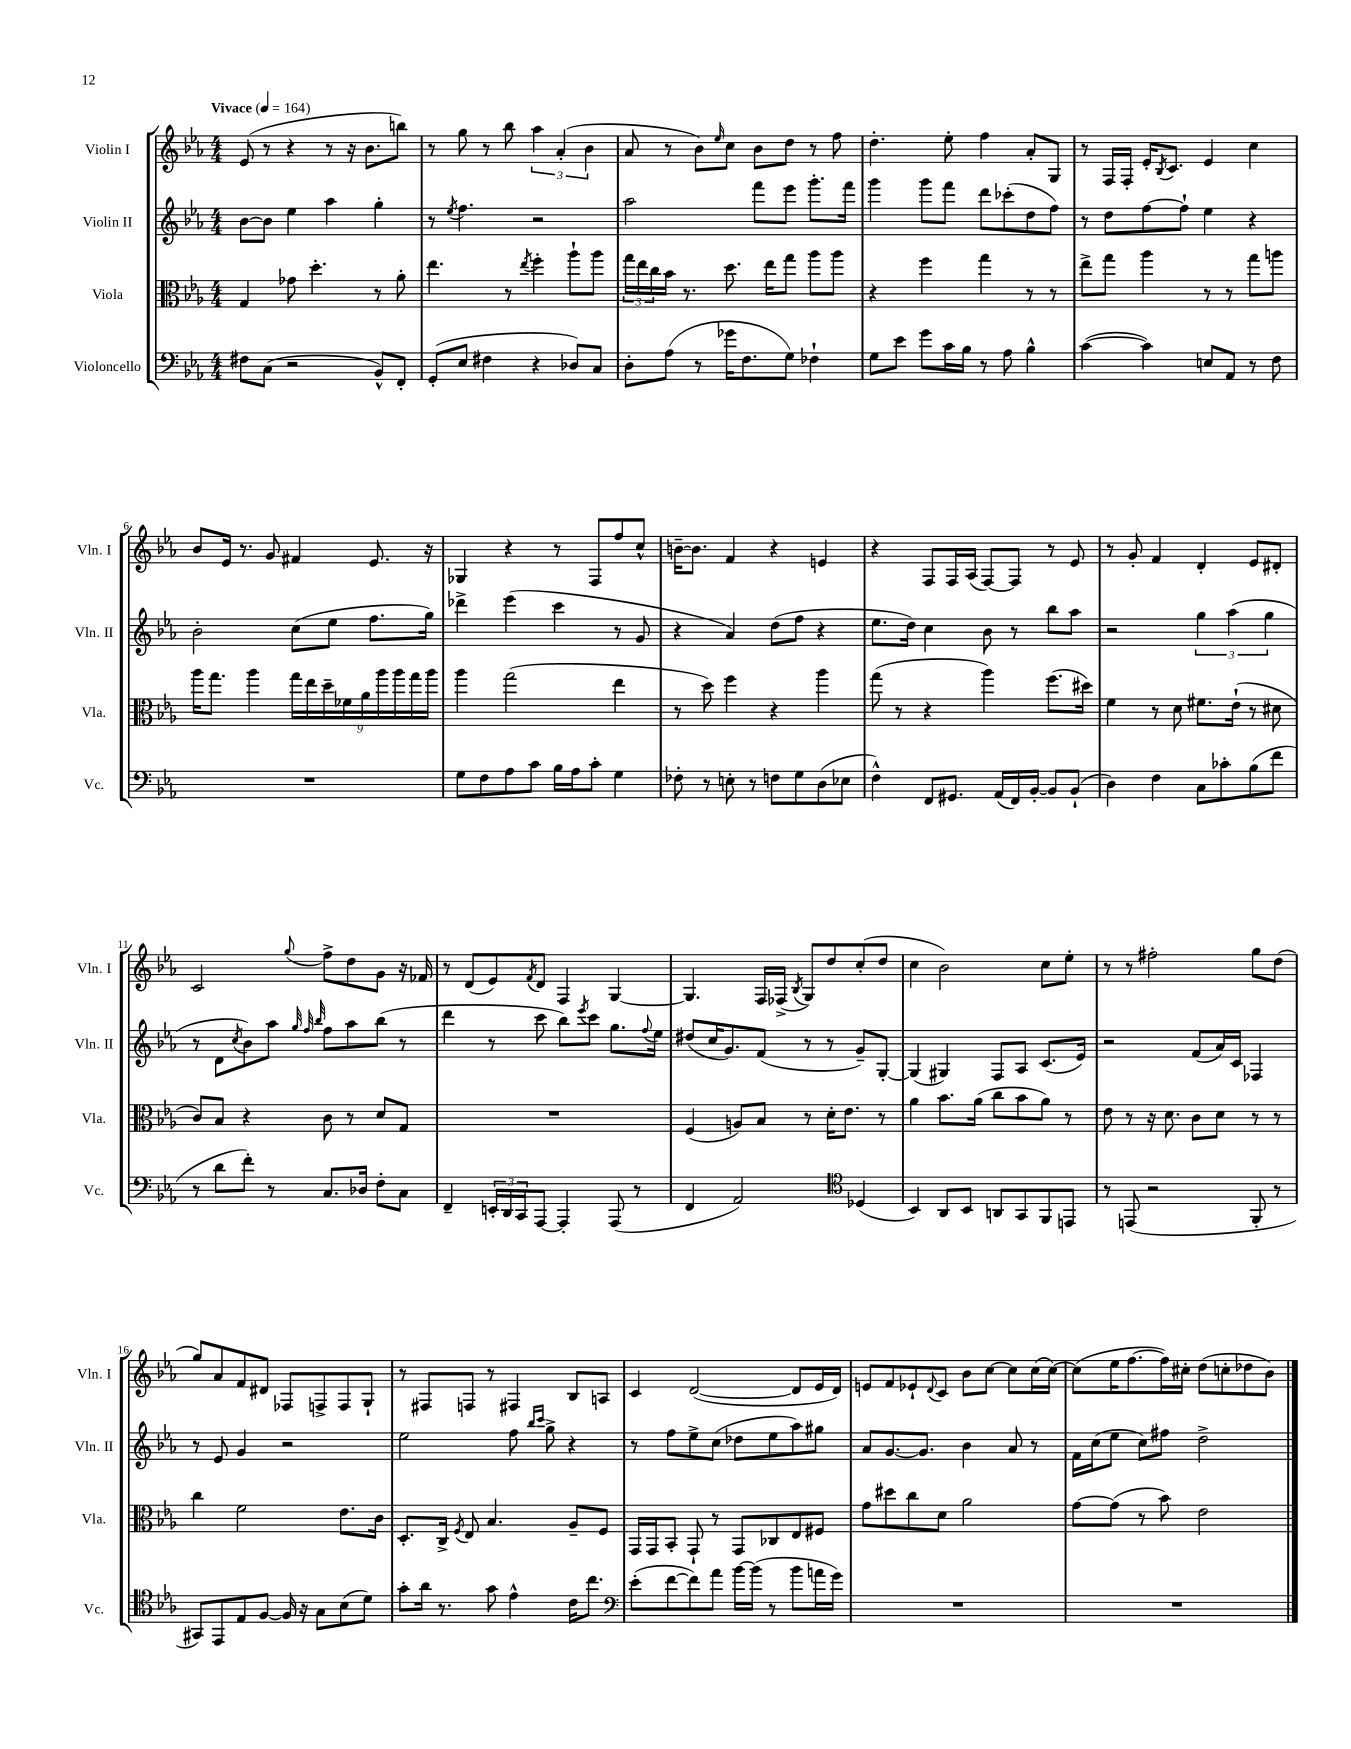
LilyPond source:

<<
\new StaffGroup <<
\new Staff = "s0" \with { instrumentName = "Violin I" shortInstrumentName = "Vln. I" } {
    \clef treble \key ees \major \numericTimeSignature \time 4/4 \tempo "Vivace" 4 = 164
    ees'8( r8 r4 r8 r16 bes'8. b''8) |
    r8 g''8 r8 bes''8 \tuplet 3/2 { aes''4 aes'4-.( bes'4 } |
    aes'8 r8 bes'8) \grace { ees''16 } c''8 bes'8 d''8 r8 f''8 |
    d''4.-. ees''8-. f''4 aes'8-. g8 |
    r8 f16 f16-. ees'16-. \acciaccatura { bes8 } c'8. ees'4 c''4 |
    bes'8 ees'16 r8. g'8 fis'4 ees'8. r16 |
    ges4 r4 r8 f8 f''8 c''8-^ |
    b'16~-- b'8. f'4 r4 e'4 |
    r4 f8 f16 aes16( f8~) f8 r8 ees'8 |
    r8 g'8-. f'4 d'4-. ees'8 dis'8-. |
    c'2 \appoggiatura { g''8 } f''8-> d''8 g'8 r16 fes'16 |
    r8 d'8( ees'8) \acciaccatura { f'8 } d'8 f4 g4~ |
    g4. f16 fes16->( \acciaccatura { bes8 } g8) d''8 c''8-.( d''8 |
    c''4 bes'2) c''8 ees''8-. |
    r8 r8 fis''2-. g''8 d''8( |
    g''8) aes'8 f'8 dis'8 fes8 f8-> f8 g8-! |
    r8 fis8 f8 r8 fis4 bes8 a8 |
    c'4 d'2~( d'8 ees'16 d'16) |
    e'8 f'8 ees'8-! \appoggiatura { d'8 } c'8 bes'8 c''8~ c''8 c''16( c''16~) |
    c''8( ees''16 f''8.~ f''16) cis''16-. d''8( c''8-. des''8 bes'8) \bar "|." |
}
\new Staff = "s1" \with { instrumentName = "Violin II" shortInstrumentName = "Vln. II" } {
    \clef treble \key ees \major \numericTimeSignature \time 4/4
    bes'8~ bes'8 ees''4 aes''4 g''4-. |
    r8 \acciaccatura { ees''8 } f''4. r2 |
    aes''2 f'''8 ees'''8 g'''8.-. f'''16 |
    g'''4 g'''8 f'''8 d'''8 ces'''8-.( d''8 f''8) |
    r8 d''8 f''8~ f''8-! ees''4 r4 |
    bes'2-. c''8( ees''8 f''8. g''16) |
    des'''4-> ees'''4( c'''4 r8 g'8 |
    r4 aes'4) d''8( f''8 r4 |
    ees''8. d''16) c''4 bes'8 r8 bes''8 aes''8 |
    r2 \tuplet 3/2 { g''4 aes''4( g''4 } |
    r8 d'8 \acciaccatura { c''8 } bes'8) aes''8 \grace { g''32 f''32 bes''32 } f''8 aes''8 bes''8( r8 |
    d'''4 r8 c'''8 bes''8) \acciaccatura { ees'''8 } c'''8 g''8. \appoggiatura { f''8 } ees''16 |
    dis''8( c''16 g'8.) f'8( r8 r8 g'8--) g8~-. |
    g4( gis4) f8 aes8 c'8.( ees'16) |
    r2 f'8( aes'16) c'16 fes4 |
    r8 ees'8 g'4 r2 |
    ees''2 f''8 \grace { bes''16 c'''16 } g''8-> r4 |
    r8 f''8 ees''8-> c''8( des''8 ees''8 aes''8) gis''8 |
    aes'8 g'8.~ g'8. bes'4 aes'8 r8 |
    f'16 c''16( ees''8 c''8) fis''8 d''2-> \bar "|." |
}
\new Staff = "s2" \with { instrumentName = "Viola" shortInstrumentName = "Vla." } {
    \clef alto \key ees \major \numericTimeSignature \time 4/4
    g4 ges'8 d''4.-. r8 aes'8-. |
    ees''4. r8 \acciaccatura { ees''8 } f''4-. aes''8-! aes''8 |
    \tuplet 3/2 { g''16 ees''16 c''16 } bes'16 r8. d''8. ees''16 g''8 aes''8 aes''8 |
    r4 f''4 g''4 r8 r8 |
    ees''8-> g''8 aes''4 r8 r8 g''8 a''8 |
    aes''16 g''8. aes''4 \tuplet 9/8 { g''16 ees''16 d''16-- fes'16 aes'16 aes''16 aes''16 g''16 aes''16 } |
    aes''4 g''2( ees''4 |
    r8 d''8) f''4 r4 aes''4 |
    g''8( r8 r4 aes''4) f''8.( dis''16) |
    f'4 r8 d'8 fis'8. ees'16-!( r8 dis'8 |
    c'8) bes8 r4 c'8 r8 d'8 g8 |
    R1 |
    f4( a8) bes8 r8 d'16-. ees'8. r8 |
    aes'4 bes'8. aes'16( c''8 bes'8 aes'8) r8 |
    ees'8 r8 r16 d'8. c'8 d'8 r8 r8 |
    c''4 f'2 ees'8. c'16 |
    d8.-. c16-> \acciaccatura { f8 } ees8 bes4. aes8-- f8 |
    g,16 g,16 bes,8-. g,8-! r8 g,8 ces8 ees8 fis8 |
    g'8 dis''8 c''8 d'8 aes'2 |
    g'8~ g'8( r8 bes'8) ees'2 \bar "|." |
}
\new Staff = "s3" \with { instrumentName = "Violoncello" shortInstrumentName = "Vc." } {
    \clef bass \key ees \major \numericTimeSignature \time 4/4
    fis8 c8( r2 bes,8-^) f,8-. |
    g,8-.( ees8 fis4 r4 des8) c8 |
    d8-. aes8( r8 ges'16 f8. g8) fes4-! |
    g8 ees'8 g'8 c'16 bes16 r8 aes8 bes4-^ |
    c'4~( c'4) e8 aes,8 r8 f8 |
    R1 |
    g8 f8 aes8 c'8 bes16 aes16 c'8-. g4 |
    fes8-. r8 e8-. r8 f8 g8 d8( ees8 |
    f4-^) f,8 gis,8. aes,16( f,16) bes,16~-. bes,8 bes,8-!( |
    d4) f4 c8 ces'8-. bes8( f'8 |
    r8 d'8 f'8-.) r8 c8. des16 f8-. c8 |
    f,4-- \tuplet 3/2 { e,16-. d,16 c,16 } aes,,8~ aes,,4-. aes,,8( r8 |
    f,4 aes,2) \clef tenor des4( |
    bes,4) aes,8 bes,8 a,8 g,8 f,8 e,8 |
    r8 e,8( r2 f,8-. r8 |
    gis,8) ees,8 ees8 f8~ f16 r16 g8 bes8( d'8) |
    g'8-. aes'16 r8. g'8 ees'4-^ c'16 c''8. |
    \clef bass ees'8-.( f'8~ f'8) aes'8 bes'16~ bes'16( r8 bes'8 a'16 g'16) |
    R1 |
    R1 \bar "|." |
}
>>
>>
